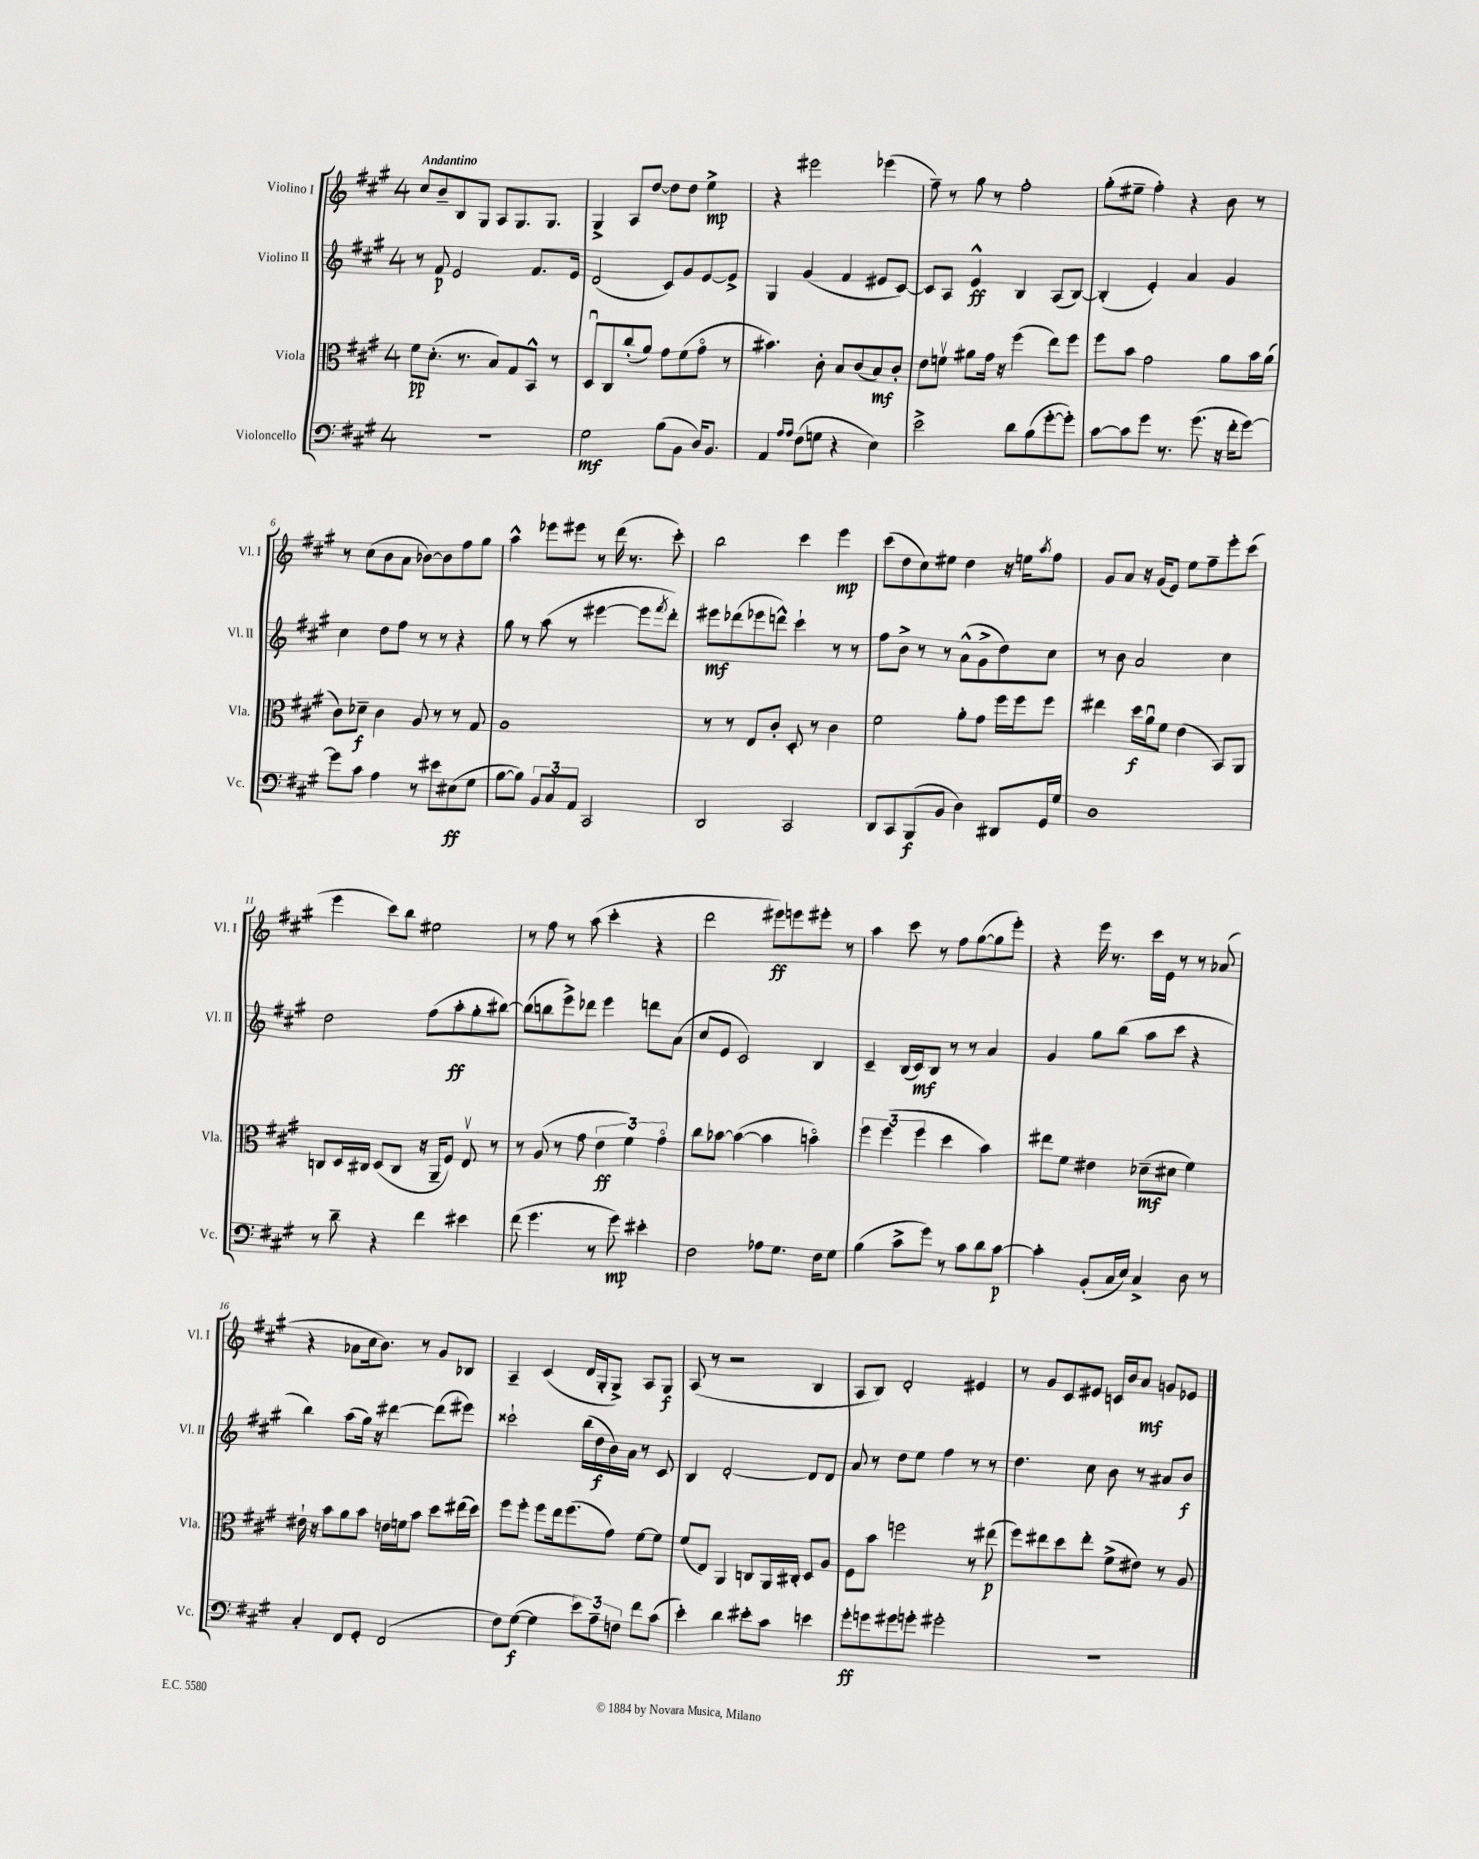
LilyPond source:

<<
\new StaffGroup <<
\new Staff = "s0" \with { instrumentName = "Violino I" shortInstrumentName = "Vl. I" } {
    \clef treble \key a \major \once \override Staff.TimeSignature.style = #'single-digit \time 4/4 \tempo "Andantino"
    cis''8 b'8-- b8 gis8 a8 gis8. gis8. |
    gis4-> a8 d''8~ d''8 d''8 e''4->\mp |
    r4 eis'''2 ees'''4( |
    fis''8--) r8 gis''8 r8 fis''2-. |
    gis''8-.( eis''8-- fis''4-.) r4 b'8 r8 |
    r8 cis''8( b'8 a'8 bes'8~) bes'8 fis''8 gis''8 |
    a''4-^ ees'''8 eis'''8 r8 d'''16( r8. cis'''8-.) |
    b''2 cis'''4 e'''4\mp |
    cis'''8( d''8 cis''8) eis''8 d''4 r16 e''16 \acciaccatura { a''8 } fis''8 |
    gis'8 a'8 r16 gis'16( e'8) e''8 fis''8-- e'''8-. cis'''8( |
    e'''4 cis'''8) b''8 eis''2 |
    r8 fis''8 r8 a''8( cis'''4-. r4 |
    d'''2 eis'''8\ff) e'''8 eis'''8-. r8 |
    a''4 cis'''8 r8 fis''8 gis''8~( gis''8 e'''8-.) |
    r4 e'''16 r8. cis'''16 e'16 r8 r8 aes'8( |
    r4 aes'8 cis''16 b'8.) r8 gis'8 bes8 |
    a4-- cis'4( d'16 gis16-. gis8->) a8 gis8\f |
    a8( r8 r2 b4 |
    a8 b8) d'2-. eis'4 |
    r8 gis'8 cis'8 eis'8 c'16 b'16 a'8\mf g'8 ees'8 \bar "|." |
}
\new Staff = "s1" \with { instrumentName = "Violino II" shortInstrumentName = "Vl. II" } {
    \clef treble \key a \major \once \override Staff.TimeSignature.style = #'single-digit \time 4/4
    r8 fis'8\p e'2 fis'8. e'16 |
    d'2( cis'8) gis'8 e'8~ e'8-> |
    gis4 gis'4( fis'4 eis'8 cis'8~) |
    cis'8 a8 e'4-^\ff b4 a8( b8~) |
    b4-.( e'4-.) a'4 gis'4 |
    cis''4 d''8 fis''8 r8 r8 r4 |
    gis''8 r8 a''8( r8 eis'''4~ eis'''8 \acciaccatura { fis'''8 } d'''8-.) |
    eis'''8\mf des'''8( ees'''8 d'''8-^) cis'''4-! r8 r8 |
    fis''8 b'8-> r8 r8 a'8-^( gis'8-> d''8) cis''8 |
    r8 b'8 a'2 cis''4 |
    d''2 fis''8( a''8-.\ff gis''8-. bis''8~) |
    bis''8( b''8 e'''8->) des'''8 e'''4 d'''8 a'8( |
    cis''8 e'8 cis'2) b4 |
    cis'4-- b16( cis'16\mf) b8 r8 r8 a'4 |
    gis'4 gis''8 b''8( a''8 cis'''8 r4 |
    b''4) a''8( gis''16) r16 dis'''4~ dis'''8( eis'''8) |
    cisis'''2-! b''16( d''16\f b'16) a'16 r8 cis'8 |
    b4 d'2~-. d'8 d'8 |
    a'8 r8 d''8 e''8 fis''4 r8 r8 |
    d''4. cis''8 b'8 r8 ais'8 b'8\f \bar "|." |
}
\new Staff = "s2" \with { instrumentName = "Viola" shortInstrumentName = "Vla." } {
    \clef alto \key a \major \once \override Staff.TimeSignature.style = #'single-digit \time 4/4
    fis'8\pp d'8.-.( r8. b8) gis8 b,8-^ r8 |
    d8\downbow cis8 cis''8-.( a'8) gis'8 fis'8( gis'8\flageolet r8 |
    bis'4.) cis'8-. b8 cis'8( b8\mf) cis'8-. |
    e'8 f'8\upbow ais'8 gis'16 r16 fis''4( e''8) fis''8 |
    fis''8 b'8 gis'2 a'8 b'16 a'16( |
    cis'8) des'8--\f cis'4 a8 r8 r8 gis8 |
    a1 |
    r8 r8 e8 cis'8-. d8-. r8 cis'4 |
    fis'2 a'8-. gis'8 fis''16 fis''16 fis''8 |
    eis''4 d''16\f a'16\downbow fis'8 e'4( b,8) a,8 |
    c8 d16 cis16 d8( cis8 r16 a,16-- fis8) e8\upbow r8 |
    r8 a8( r8 gis'8 \tuplet 3/2 { e'4\ff fis'4) gis'4\flageolet } |
    cis''8 bes'8~ bes'4~( bes'4 b'4\flageolet) |
    \tuplet 3/2 { fis''4 fis''4( fis''4 } d''4 b'4) |
    eis''8 fis'8 eis'4 des'8--\mf( dis'8 fis'4) |
    eis'16-! r16 b'8 a'8 b'8 e'16 f'16 b'8 d''8 eis''16( d''16) |
    fis''8 fis''8-. fis''8 e''16 fis''8.( gis'8) fis'8~ fis'8 |
    fis'8( e8) a,4 c8 a,16 cis16-. d8 a8 |
    fis8 b'8 f''2 r8 eis''8\p( |
    fis''8) eis''8 d''8 eis''8-. fis'8->( eis'8) r8 a8 \bar "|." |
}
\new Staff = "s3" \with { instrumentName = "Violoncello" shortInstrumentName = "Vc." } {
    \clef bass \key a \major \once \override Staff.TimeSignature.style = #'single-digit \time 4/4
    R1 |
    gis2\mf b8( b,8 d16) b,8. |
    a,4 \grace { a16 a16 } fis8( g8 r4 e4) |
    e'2-> d'8 b8( gis'8~-. gis'8-.) |
    cis'8~ cis'8 gis'8 r8. gis'8.( r16 fis'16-. gis'8~) |
    gis'8 cis'8 a4 r8 eis'8 eis8\ff( gis8 |
    b8~ b8) \tuplet 3/2 { b,8 cis8 a,8 } cis,2 |
    d,2 cis,2 |
    d,8 cis,8 b,,8\f( b,8 d4) dis,8 gis,16 gis16 |
    d1 |
    r8 d'8-- r4 fis'4 eis'4 |
    fis'8( gis'4. r8 gis'8\mp) eis'4-. |
    fis2 aes8 gis8. fis16 gis8 |
    b4( cis'8-> gis'8) r8 cis'8 d'8 cis'8~\p |
    cis'4-. b,8-.( cis16 e16) cis4-> d8 r8 |
    cis4-. fis,8 gis,8-. fis,2( |
    fis8) gis8~\f( gis4 \tuplet 3/2 { e'8) a8-- f8 } fis'8 cis'8( |
    e'4-.) d'4 eis'8-. cis'8 e'4 |
    gis'8-.\ff g'8 gis'8 g'8-. gis'2-. |
    r1 \bar "|." |
}
>>
>>
